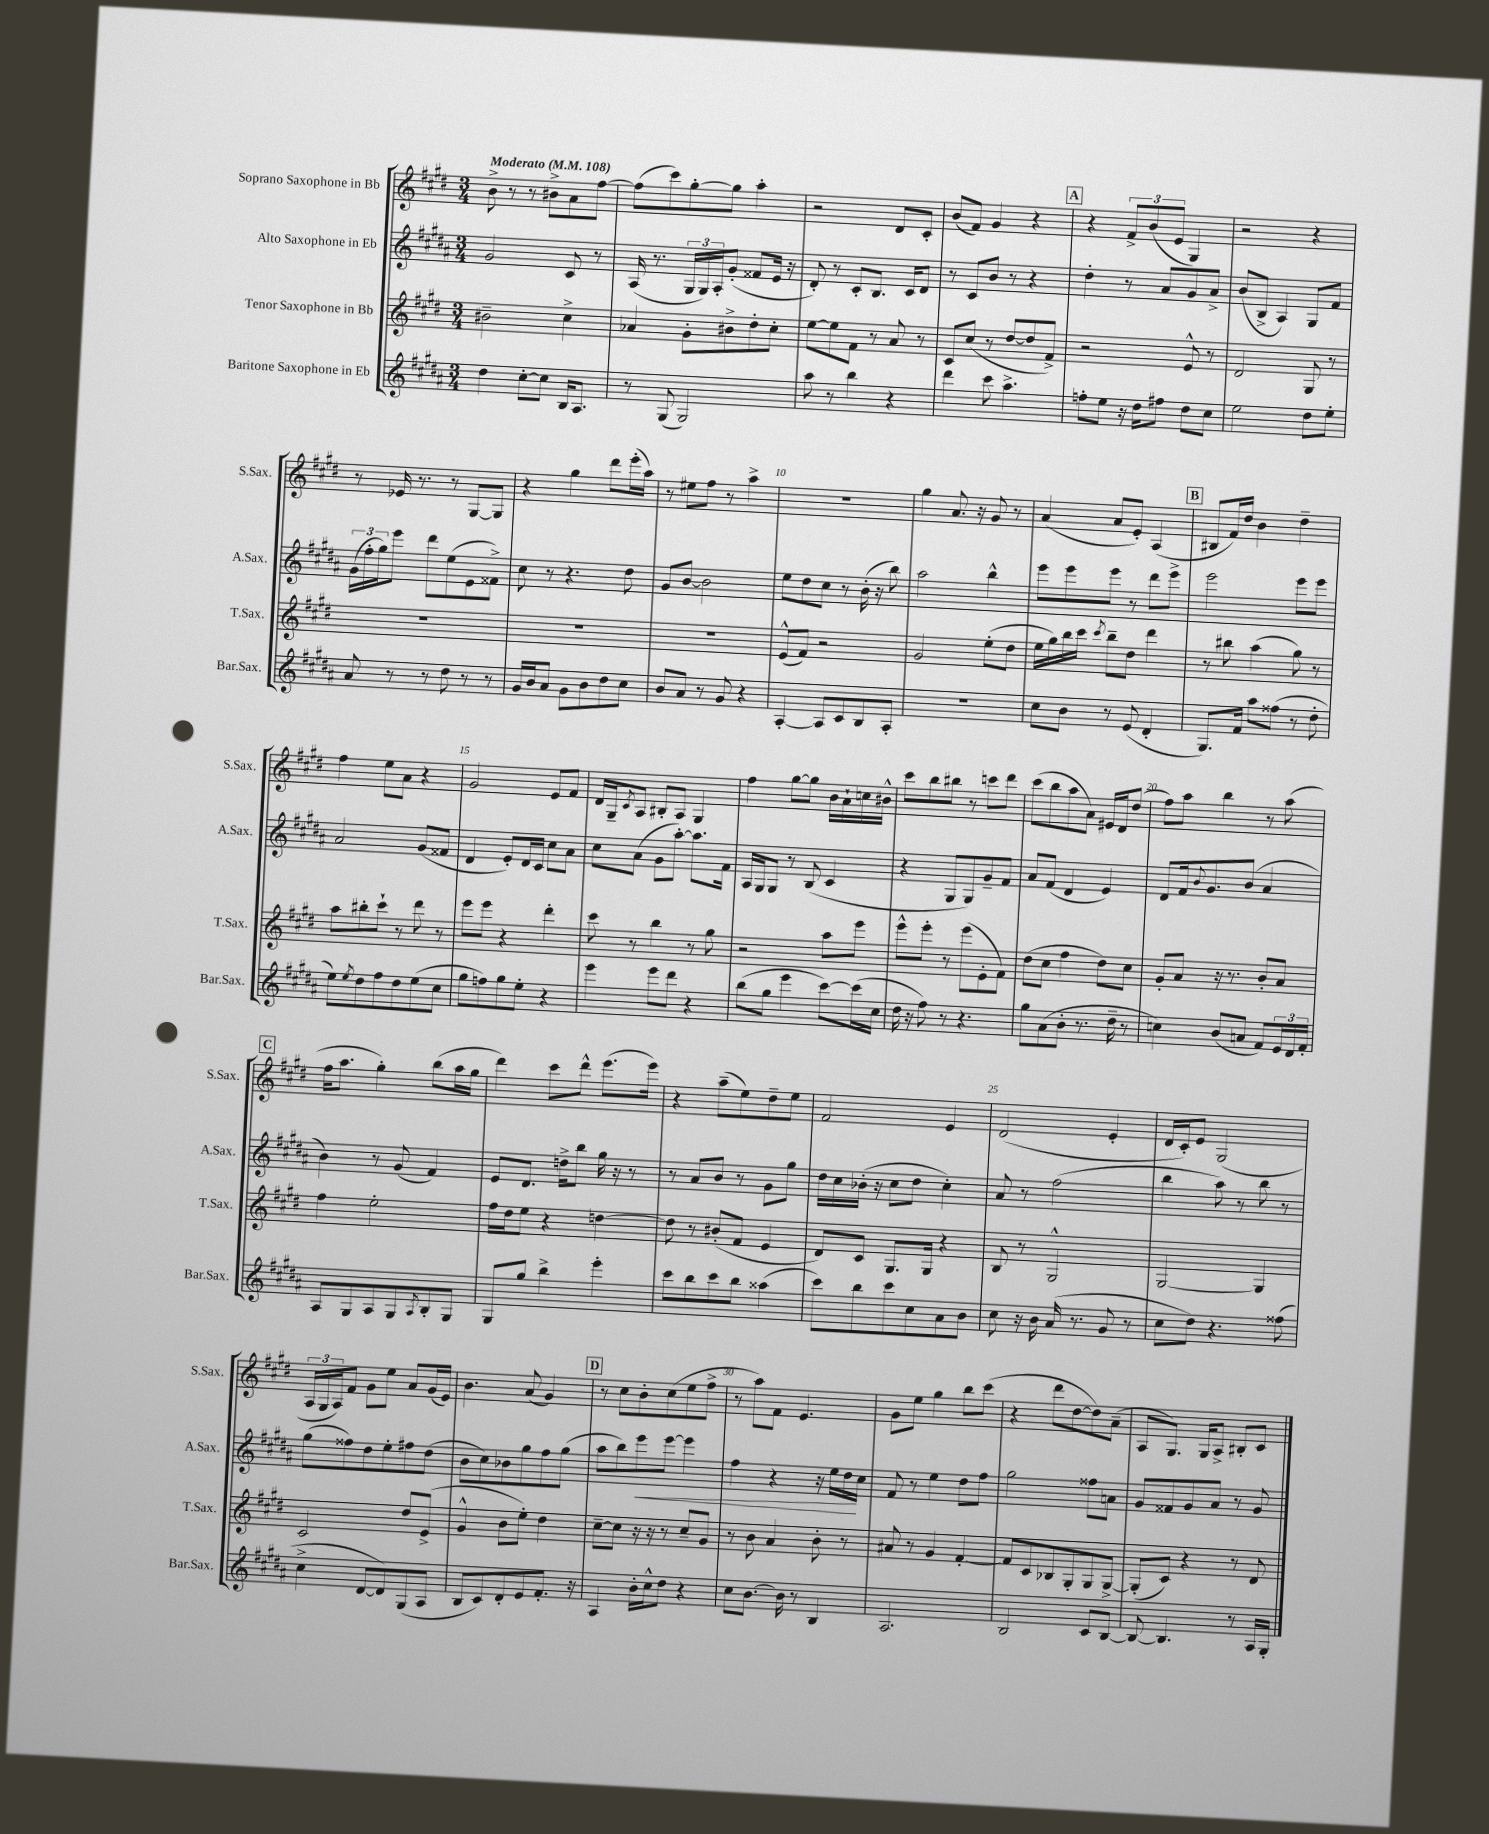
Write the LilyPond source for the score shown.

<<
\new StaffGroup <<
\new Staff = "s0" \with { instrumentName = "Soprano Saxophone in Bb" shortInstrumentName = "S.Sax." } {
    \clef treble \key e \major \numericTimeSignature \time 3/4 \tempo "Moderato" 4 = 108
    b'8-> r8 r8 bis'8-> a'8 fis''8~ |
    fis''8( cis'''8) gis''8~-. gis''8 a''4-. |
    r2 dis'8 cis'8-. |
    b'8( fis'8) gis'4 r4 |
    \mark \markup { \box "A" } r4 \tuplet 3/2 { fis'8-> b'8( e'8 } gis4) |
    r2 r4 |
    r8 ees'16 r8. r8 gis8~ gis8 |
    r4 gis''4 dis'''8 e'''16-.( a''16) |
    r8 eis''8 fis''8 r8 a''4-> |
    R2. |
    gis''4 a'8. r16 gis'8 r8 |
    a'4( a'8 e'8-.) a4( |
    \mark \markup { \box "B" } bis8 fis'16) dis''16 b'4 dis''4-- |
    fis''4 e''8 a'8 r4 |
    gis'2 e'8 fis'8 |
    dis'16 gis16-- \acciaccatura { cis'8 } a8 bis8-. a8 gis4 |
    fis''4 gis''8~ gis''8 b'16 a'16-! c''16 bis'16-^ |
    cis'''8 b''8 bis''8 r8 c'''8 dis'''8 |
    cis'''8( b''8 a''8 a'8) eis'16 dis'16 dis''8( |
    fis''8) a''8 b''4 r8 a''8( |
    \mark \markup { \box "C" } fis''16 a''8. gis''4-.) b''8( a''16 gis''16 |
    dis'''4) cis'''8 dis'''8-^ e'''8.( e'''16) |
    r4 a''8--( e''8) dis''8-- e''8 |
    fis'2 e'4 |
    dis'2( e'4-. |
    dis'16 cis'16-.) e'8 gis2( |
    \tuplet 3/2 { a16 gis16 a16) } fis'8 gis'8 e''8 a'8 gis'16( e'16) |
    b'4. a'8( gis'4) |
    \mark \markup { \box "D" } r8 cis''8 b'8-. cis''8( e''8 fis''8-> |
    r8 a''8) fis'8 e'4. |
    gis'8 e''8 gis''4 b''8 cis'''8( |
    r4 dis'''8 dis''8~ dis''8) a'8--( |
    a8 gis8.) gis16 a8-> bis8-. cis'8 \bar "|." |
}
\new Staff = "s1" \with { instrumentName = "Alto Saxophone in Eb" shortInstrumentName = "A.Sax." } {
    \clef treble \key b \major \numericTimeSignature \time 3/4
    gis'2 cis'8 r8 |
    ais16( r8. \tuplet 3/2 { gis16 gis16) ais16-. } gis'8-.( fisis'8 e'16 r16 |
    dis'8-.) r8 cis'8-. b8. cis'16 dis'8 |
    r8 cis'8 b'8 r8 r4 |
    \mark \markup { \box "A" } dis''4-. r8 ais'8 gis'8 ais'8-> |
    b'8( b8-> ais4) gis8 fis'8 |
    \tuplet 3/2 { gis'16( fis''16-. gis''16) } e'''8 dis'''8 e''8( e'8 fisis'8->) |
    cis''8 r8 r4. dis''8 |
    gis'8 b'8~ b'2 |
    e''8 dis''8 cis''8 r8 b'16-.( r16 b''8) |
    ais''2 b''4-^ |
    e'''8 e'''8 e'''8 r8 dis'''8 e'''8-> |
    \mark \markup { \box "B" } e'''2 e'''8 e'''8 |
    ais'2 gis'8( fisis'8 |
    dis'4 e'8-.) dis'16 cis'16 cis''8 ais'8 |
    cis''8 ais'8( gis'8 ais''8~-.) ais''8. fis'16 |
    ais16 gis16 gis8 r8 b8( cis'4 |
    r4 gis8 gis8) gis'8-- fis'8 |
    ais'8 fis'8( dis'4 e'4) |
    dis'8 fis'16 \appoggiatura { b'8 } gis'8. b'8( ais'4 |
    \mark \markup { \box "C" } b'4) r8 gis'8( fis'4) |
    e'8 dis'8. d''16-> b''8 gis''16 r16 r8 |
    r8 ais'8 b'8 r8 gis'8 gis''8 |
    dis''16 cis''16 bes'16-.( r16 cis''8 dis''8 cis''4-.) |
    ais'8 r8 fis''2( |
    b''4 ais''8) r8 b''8 r8 |
    gis''8( fisis''8) dis''8 e''8-. fis''8 dis''8( |
    b'8 cis''8) bes'8 gis''8 fis''8 gis''8( |
    \mark \markup { \box "D" } ais''8 b''8) e'''8\< e'''8~ e'''4 |
    fis''4 r4 r16 e''16 dis''16\! cis''16 |
    fis'8 r8 e''4 dis''8 fis''8 |
    gis''2 fisis''8 a'8 |
    gis'8 fisis'8 gis'8 ais'8 r8 gis'8 \bar "|." |
}
\new Staff = "s2" \with { instrumentName = "Tenor Saxophone in Bb" shortInstrumentName = "T.Sax." } {
    \clef treble \key e \major \numericTimeSignature \time 3/4
    bis'2-- cis''4-> |
    aes'4 gis'8-. bis'8-> dis''8-. cis''8-. |
    e''8~ e''8 fis'8 r8 a'8 r8 |
    cis'8 cis''8( r8 dis''8~ dis''8 fis'8->) |
    \mark \markup { \box "A" } r2 e'8-^ r8 |
    dis'2 gis8 r8 |
    R2. |
    R2. |
    R2. |
    e'8-^( fis'8) r2 |
    gis'2 e''8-.( dis''8 |
    e''16 gis''16) b''16 cis'''16 \acciaccatura { cis'''8 } b''8-- dis''8 dis'''4 |
    \mark \markup { \box "B" } r8 bis''8 a''4( gis''8) r8 |
    a''8 bis''8-. cis'''8-! r8 dis'''8 r8 |
    e'''8 e'''8 r4 dis'''4-. |
    cis'''8 r8 b''4 r8 gis''8 |
    r2 a''8 e'''8 |
    e'''8-^ e'''8-. r8 e'''8( e'8-. fis'8) |
    dis''8( cis''8 fis''4 dis''8) cis''8 |
    gis'8-. a'8 r16 r8. b'8-. a'8 |
    \mark \markup { \box "C" } fis''4 e''2-. |
    fis''16 dis''16 e''8 r4 d''4~ |
    d''8 r8 bis'8-.( fis'8 e'4 |
    dis'8) cis'8 gis8. gis16 r4 |
    b8 r8 gis2-^ |
    gis2~ gis4 |
    cis'2 dis''8 e'8->( |
    gis'4-^ b'8 e''8-.) dis''4 |
    \mark \markup { \box "D" } cis''8~-- cis''8 r16 r16 r8 cis''8-- gis'8 |
    r8 b'8 a'4 b'8-. r8 |
    ais'8 r8 gis'4 fis'4~-. |
    fis'8 cis'8 bes8 gis8-. gis8 gis8~-> |
    gis8-.( cis'8) r4 r8 dis'8 \bar "|." |
}
\new Staff = "s3" \with { instrumentName = "Baritone Saxophone in Eb" shortInstrumentName = "Bar.Sax." } {
    \clef treble \key b \major \numericTimeSignature \time 3/4
    dis''4 cis''8~-. cis''8 b16 ais8. |
    r8 gis8( gis2) |
    ais''8 r8 b''4 r4 |
    dis'''4 cis'''8 ais''4.-> |
    \mark \markup { \box "A" } f''8-. e''8 r16 dis''16 fis''8 dis''8 cis''8 |
    e''2 dis''8 e''8-. |
    ais'8 r8 r8 dis''8 r8 r8 |
    gis'16 b'16 ais'8 gis'8 b'8 dis''8 cis''8 |
    b'8 ais'8 r8 gis'8 r4 |
    ais4~-. ais8 cis'8 b8 ais8-. |
    R2. |
    cis''8 b'8 r8 e'8( dis'4-. |
    \mark \markup { \box "B" } gis8.) fis'16 ais''8 fisis''8( r8 dis''8-. |
    e''8) \acciaccatura { e''8 } dis''8 fis''8 dis''8 e''8( cis''8 |
    gis''8 f''8) gis''8 e''8-. r4 |
    e'''4 e'''8 dis'''8 r4 |
    b''8( gis''8 e'''4 cis'''8~) cis'''16( cis''16 |
    dis''16 r16 fis''8) r8 r4. |
    gis''8 ais'8( b'8-. r8. dis''16-- r8 |
    c''4) b'8( a'8 fis'8) \tuplet 3/2 { e'16 dis'16 fis'16-. } |
    \mark \markup { \box "C" } ais8 gis8 ais8 gis8 \acciaccatura { ais8 } b8-. gis8 |
    gis8 gis''8 b''4-> e'''4-. |
    cis'''8 b''8 cis'''8 b''8 aisis''4( |
    cis'''8) b''8 cis'''8 cis''8 ais'8 b'8 |
    cis''8 r16 b'16 ais'16( r8. gis'8 r8 |
    cis''8 dis''8) r4. fisis''8( |
    cis''4-> dis'8~ dis'8) gis8( ais8 |
    b8 cis'8) dis'8-. e'8 fis'8.-. r16 |
    \mark \markup { \box "D" } ais4 b'16-. cis''16-^ dis''8 r4 |
    cis''8 b'8.~ b'16 r8 b4 |
    ais2. |
    b2 cis'8 b8~ |
    b8~ b4. r8 ais16 gis16-. \bar "|." |
}
>>
>>
\layout { \context { \Score \override BarNumber.break-visibility = ##(#f #t #t) barNumberVisibility = #(every-nth-bar-number-visible 5) } }
